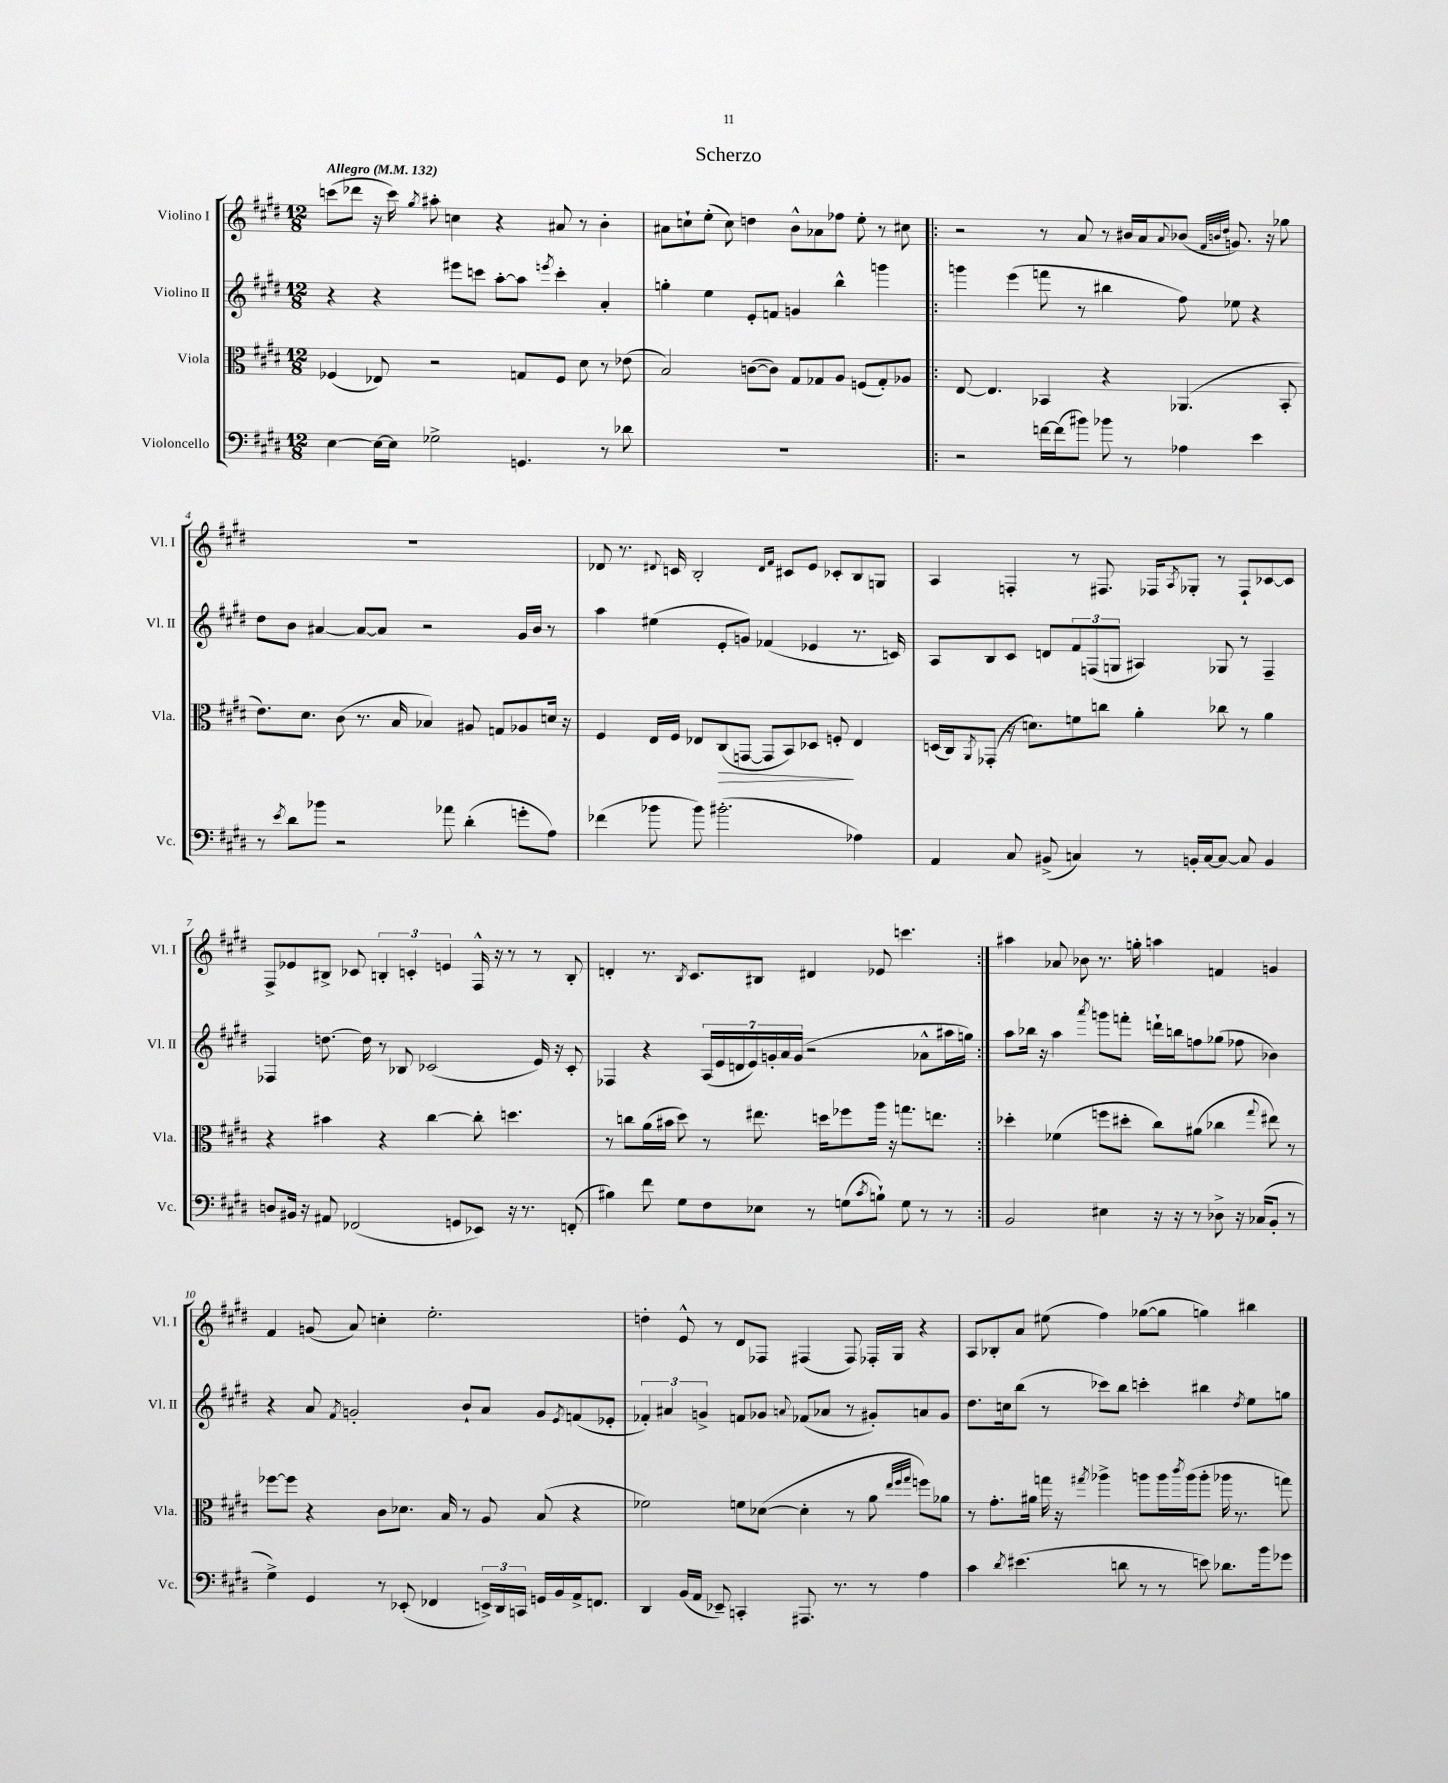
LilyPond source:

\header { title = "Scherzo" }
<<
\new StaffGroup <<
\new Staff = "s0" \with { instrumentName = "Violino I" shortInstrumentName = "Vl. I" } {
    \clef treble \key e \major \numericTimeSignature \time 12/8 \tempo "Allegro" 4 = 132
    c'''8( des'''8 r16 c'''16) \acciaccatura { gis''8 } ais''8-. c''4 r4 ais'8 r8 b'4-. |
    ais'8 c''8-! e''8-.( c''8) d''4 b'8-^ aes'8 fes''8 e''8-. r8 cis''8 |
    \repeat volta 2 { r2 r8 a'8 r8 bis'16 a'16 \appoggiatura { a'8 } bes'8( \grace { fis'32 b'32 dis''32 } g'8.) r16 ges''8 |
    R1. |
    des'8 r8. \appoggiatura { dis'8 } c'16 b2-. \grace { dis'16 fis'16 } cis'8 e'8 ces'8-. b8 g8 |
    a4 f4-. r8 fis8. fes16 \acciaccatura { a8 } ges8-. r8 fes8-! ces'8~ ces'8 |
    fis8-> ees'8 bis8-> ces'8 \tuplet 3/2 { b4-. c'4-. e'4 } fis16-^ r16 r8 r8 b8-. |
    d'4-. r8. \acciaccatura { b8 } cis'8. bis8 dis'4 ees'8 c'''4. | }
    ais''4 aes'8 bes'8 r8. g''16-. a''4 f'4 g'4 |
    fis'4 g'8( a'8) c''4-. e''2.-. |
    d''4-. e'8-^ r8 dis'8 fes8 fis4( fis8) fes16-. gis16 r4 |
    a8 bes8-. a'8 eis''8( fis''4) ges''8~( ges''8 g''4) bis''4 \bar "|." |
}
\new Staff = "s1" \with { instrumentName = "Violino II" shortInstrumentName = "Vl. II" } {
    \clef treble \key e \major \numericTimeSignature \time 12/8
    r4 r4 eis'''8 c'''8 a''8~-. a''8 \acciaccatura { e'''8 } c'''4-. a'4-. |
    g''4-. e''4 e'8-. f'8 g'4 b''4-^ g'''4 |
    \repeat volta 2 { g'''4 e'''4( f'''8 r8 bis''4 fis''8) ees''8 r4 |
    dis''8 b'8 ais'4~ ais'8~ ais'8 r2 gis'16 b'16 r8 |
    a''4 eis''4( e'8-. g'8) fes'4( ees'4 r8. c'16) |
    a8 b8 cis'8 d'8 \tuplet 3/2 { fis'8 f8( g8 } ais4) ges8 r8 f4-- |
    fes4 d''8.~ d''16 r8 bes8 ces'2( e'16) r16 ces'8-. |
    fes4 r4 \tuplet 7/4 { a16( e'16 d'16 e'16) g'16-. a'16 g'16( } r2 aes'8-^ ais''16 g''16) | }
    a''8 bes''16 r16 a''4 \acciaccatura { a'''8 } g'''8 f'''8-. d'''16-! b''16 f''8 ges''8( fes''8 bes'4) |
    r4 a'8 \acciaccatura { fis'8 } g'2-. b'8-! a'8 g'8 \acciaccatura { e'8 } f'8( ees'8-. |
    \tuplet 3/2 { fes'4-.) ais'4 g'4-> } f'8 ges'8 \appoggiatura { a'8 } fes'8( aes'8 r8 gis'8-.) a'8 gis'8 |
    dis''8. c''16 b''8( r8 ces'''8) b''8 c'''4-. bis''4 \acciaccatura { dis''8 } e''8 g''8 \bar "|." |
}
\new Staff = "s2" \with { instrumentName = "Viola" shortInstrumentName = "Vla." } {
    \clef alto \key e \major \numericTimeSignature \time 12/8
    fes4( ees8) r2 g8 fes8 dis'8 r8 ees'8( |
    b2) c'8~( c'8) gis8 ges8 a8 f8( ges8-.) aes8 |
    \repeat volta 2 { e8~ e4. bes,4 r4 aes,4.( bes,8-. |
    e'8.) dis'8. cis'8( r8. b16 bes4) ais8 g8 aes8 d'16 r16 |
    fis4 e16 fis16 ees8 cis8\>( g,8~ g,8 b,8) des8 f8-.\! ees4 |
    d16( cis16) \acciaccatura { a,8 } ges,8-.( r16 d'8.) f'8 c''8 a'4-. ces''8 r8 a'4 |
    r4 bis'4 r4 cis''4~ cis''8-. d''4. |
    r8 c''8 a'16( bis'16 dis''8) r8 eis''8. d''16 fes''8 a''16 r16 g''8. e''8. | }
    des''4-. fes'4( f''8 dis''8-. cis''8) ais'8( ces''4 \appoggiatura { gis''8 } eis''8) r8 |
    fes''8~ fes''8 r4 cis'8 des'8. b16 r8 a8 b8( r4 |
    fes'2) f'8 des'8~( des'4-. r8 a'8 \grace { e''32 fis''32 gis''32 } f''8) aes'8 |
    r8 gis'8.-. ais'16 g''16 r16 \acciaccatura { gis''8 } aes''4-> a''8 a''16 \acciaccatura { cis'''8 } a''16( a''8-. aes''16 r8. g''8) \bar "|." |
}
\new Staff = "s3" \with { instrumentName = "Violoncello" shortInstrumentName = "Vc." } {
    \clef bass \key e \major \numericTimeSignature \time 12/8
    e4~ e16~ e16 ges2-> g,4. r8 des'8 |
    R1. |
    \repeat volta 2 { r2 f'16~ f'16( bis'8) bes'8 r8 aes4 e'4 |
    r8 \acciaccatura { e'8 } dis'8 bes'8 r2 aes'8 dis'4-.( g'8-. a8) |
    fes'4( bes'8 bes'8) bis'2.-.( aes4) |
    a,4 cis8 bis,8->( c4) r8 b,16-. c16~ c8~ c8 b,4 |
    d8 bis,16 r16 ais,8 fes,2( g,8 ees,8) r16 r8. f,8-.( |
    bis4) fis'8 gis8 fis8 ees8 r8 g8( \acciaccatura { cis'8 } b8-!) g8 r8 r8 | }
    b,2 eis4 r16 r16 r8 des8-> r16 ces16( b,8-. r8 |
    gis4->) gis,4 r8 ees,8-.( fes,4 \tuplet 3/2 { e,16->) dis,16 c,16 } g,16 b,16 a,16-> f,8. |
    dis,4 b,16( a,16 ees,8--) c,4-. ais,,8. r8. r8 a4 |
    cis'4 \acciaccatura { dis'8 } eis'4.( d'8 r8 r8 e'8) des'8. b'16 ges'8 \bar "|." |
}
>>
>>
